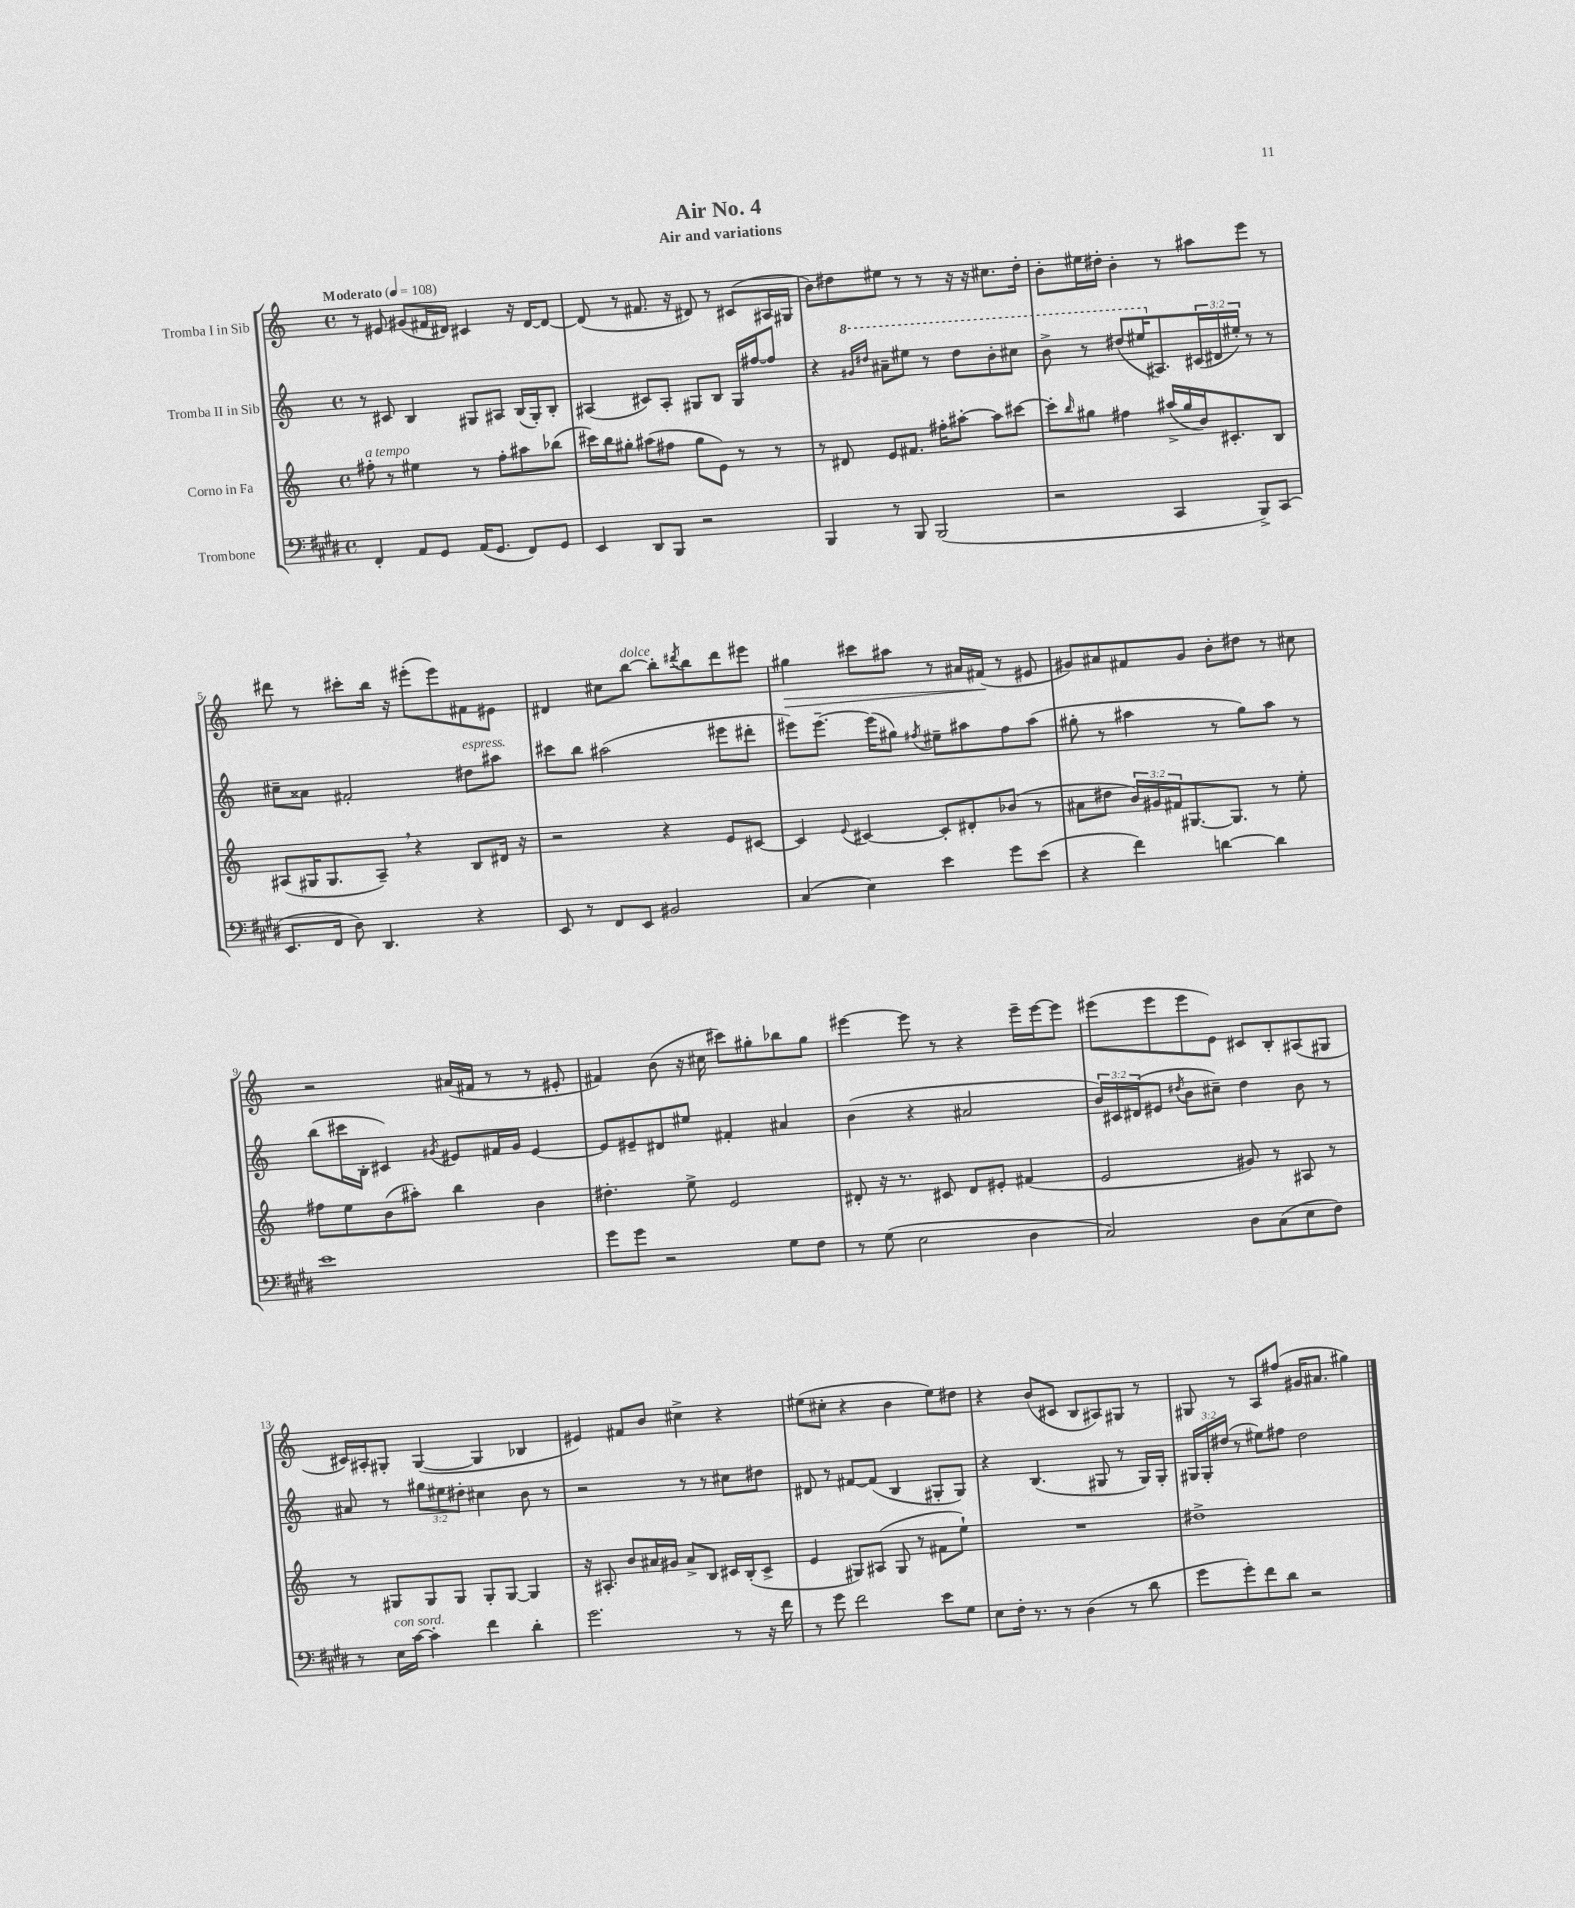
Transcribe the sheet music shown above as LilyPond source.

\header { title = "Air No. 4" subtitle = "Air and variations" }
<<
\new StaffGroup <<
\new Staff = "s0" \with { instrumentName = "Tromba I in Sib" } {
    \clef treble \key c \major \defaultTimeSignature \time 4/4 \tempo "Moderato" 4 = 108
    r8 eis'8 gis'8( fis'16 dis'16) cis'4 r16 dis'16~ dis'8~ |
    dis'8( r8 fis'8. r16 dis'8) r8 cis'8( ais16 gis16 |
    b'8) dis''8 eis''8 r8 r8 r16 r16 cis''8. dis''16-. |
    b'8-. eis''16 dis''16-. b'4-. r8 ais''8 e'''8 r8 |
    dis'''8 r8 cis'''8-. b''16 r16 eis'''8-.( eis'''8) fis'8 eis'8 |
    dis'4 cis''8 b''8~^\markup { \italic "dolce" } b''8-. \acciaccatura { dis'''8 } b''8 dis'''8 eis'''8 |
    gis''4\> cis'''8 ais''8 r8 ais'16 fis'16\!( r8 eis'8 |
    gis'8) ais'8 fis'8 gis'8 b'8-. dis''8 r8 cis''8 |
    r2 ais'16( fis'16 r8 r8 eis'8-. |
    fis'4) b'8( r16 cis''16 cis'''8) gis''8-. bes''8 gis''8 |
    eis'''4~ eis'''8 r8 r4 eis'''16-- eis'''16~ eis'''8 |
    eis'''8( eis'''8 eis'''8 e'8) cis'8 b8-. ais8( gis8 |
    cis'16) ais16-. gis8-. gis4~( gis4 bes4 |
    eis'4) fis'8 b'8 cis''4-> r4 |
    eis''8( cis''8-. r4 b'4 eis''8) dis''8 |
    r4 b'8( cis'8 b8 ais8) gis8 r8 |
    gis8 r8 a8 fis''8( gis'16 ais'8. gis''4) \bar "|." |
}
\new Staff = "s1" \with { instrumentName = "Tromba II in Sib" } {
    \clef treble \key c \major \defaultTimeSignature \time 4/4 \override Staff.TupletNumber.text = #tuplet-number::calc-fraction-text
    r8 cis'8 b4 gis8 ais8 b16( gis16-.) b8-. |
    ais4( cis'8) ais8-. gis8 b8 gis16 fis''16~ fis''8 |
    r4 \ottava #1 \grace { gis''16 dis'''16 } ais''8-- eis'''8 r8 dis'''8 b''8-. cis'''8 |
    b''8-> r8 dis'''8( eis'''16 \ottava #0 ais8.) \tuplet 3/2 { cis'16( dis'16 eis''16-.) } r8 r8 |
    cis''8-- aisis'8 fis'2-. dis''8^\markup { \italic "espress." } ais''8 |
    cis'''8 b''8 ais''2( eis'''8 dis'''8-. |
    eis'''8) eis'''8.~-- eis'''16( gis''8) \acciaccatura { fis''8 } eis''8-- ais''8 fis''8 ais''8( |
    gis''8-. r8 ais''4 r8 gis''8) ais''8 r8 |
    b''8( cis'''16 b16-. cis'4) \acciaccatura { gis'8 } eis'8 fis'16 gis'16 eis'4~ |
    eis'8 eis'8-- dis'8 eis''8 fis'4-. ais'4 |
    b'4( r4 ais'2 |
    \tuplet 3/2 { b'16) cis'16 dis'16( } eis'8 \acciaccatura { dis''8 } b'8 cis''8--) dis''4 b'8 r8 |
    ais'8 r8 \tuplet 3/2 { gis''8 eis''8 dis''8-. } cis''4 b'8 r8 |
    r2 r8 r8 cis''8 dis''8 |
    dis'8 r8 fis'8~ fis'8( b4 gis8-. gis8) |
    r4 b4.( gis8 r8 gis16) gis16-. |
    \tuplet 3/2 { gis16 gis16-. dis''16( } r8 eis''8) fis''8 dis''2 \bar "|." |
}
\new Staff = "s2" \with { instrumentName = "Corno in Fa" } {
    \clef treble \key c \major \defaultTimeSignature \time 4/4 \override Staff.TupletNumber.text = #tuplet-number::calc-fraction-text
    fis''8-.^\markup { \italic "a tempo" } r8 eis''4 r8 fis''8-. ais''8 bes''8( |
    cis'''16) b''16 gis''8-. ais''8( fis''8 gis''8 e'8) r8 r8 |
    r8 dis'8 e'8 fis'8. fis''16-. ais''8~-. ais''8 cis'''8~ |
    cis'''8-. \grace { b''16 } gis''8 fis''4 ais''16->( gis''16 b'16) cis'8.-. b8 |
    ais8( gis16 gis8. ais8--) \breathe r4 b8 dis'16 r16 |
    r2 r4 e'8 cis'8~ |
    cis'4 \appoggiatura { e'8 } cis'4~ cis'8-. dis'8-. bes'8( r8 |
    ais'8 dis''8 \tuplet 3/2 { b'16) gis'16 fis'16 } gis8.~ gis8. r8 e''8-. |
    fis''8 e''8 b'8( ais''8-.) b''4 b'4 |
    dis''4.-. e''8-> e'2 |
    dis'8-. r16 r8. cis'8 dis'8 eis'8-. fis'4( |
    e'2 gis'8) r8 ais8 r8 |
    r8 gis8 gis8 gis8 gis8-. gis8~ gis4 |
    r16 ais8.-. b'8 ais'16 gis'16 ais'8-> b8 cis'16 b16-.( cis'8-> |
    e'4 gis8) ais8( gis8 r8 fis'8 e''8-!) |
    R1 |
    dis''1-> \bar "|." |
}
\new Staff = "s3" \with { instrumentName = "Trombone" } {
    \clef bass \key e \major \defaultTimeSignature \time 4/4
    fis,4-. a,8 gis,8 a,16( gis,8. fis,8) gis,8 |
    e,4 dis,8 b,,8 r2 |
    b,,4 r8 b,,8 b,,2( |
    r2 cis,4 b,,8->) cis,8( |
    e,8. fis,16 dis8) dis,4. r4 |
    e,8 r8 fis,8 e,8 bis,2 |
    cis4( e4) e'4 gis'8 e'8( |
    r4 fis'4) d'4~ d'4 |
    e'1 |
    gis'8 gis'8 r2 gis8 fis8 |
    r8 gis8( e2 dis4 |
    cis2) dis8 cis8( e8 fis8) |
    r8 e16^\markup { \italic "con sord." } cis'16~ cis'4-. fis'4 dis'4-. |
    gis'2. r8 r16 fis'16 |
    r8 gis'8 fis'2 e'8 gis8 |
    e8 fis16-. r8. r8 dis4( r8 dis'8 |
    gis'8 gis'8-.) fis'8 dis'8 r2 \bar "|." |
}
>>
>>
